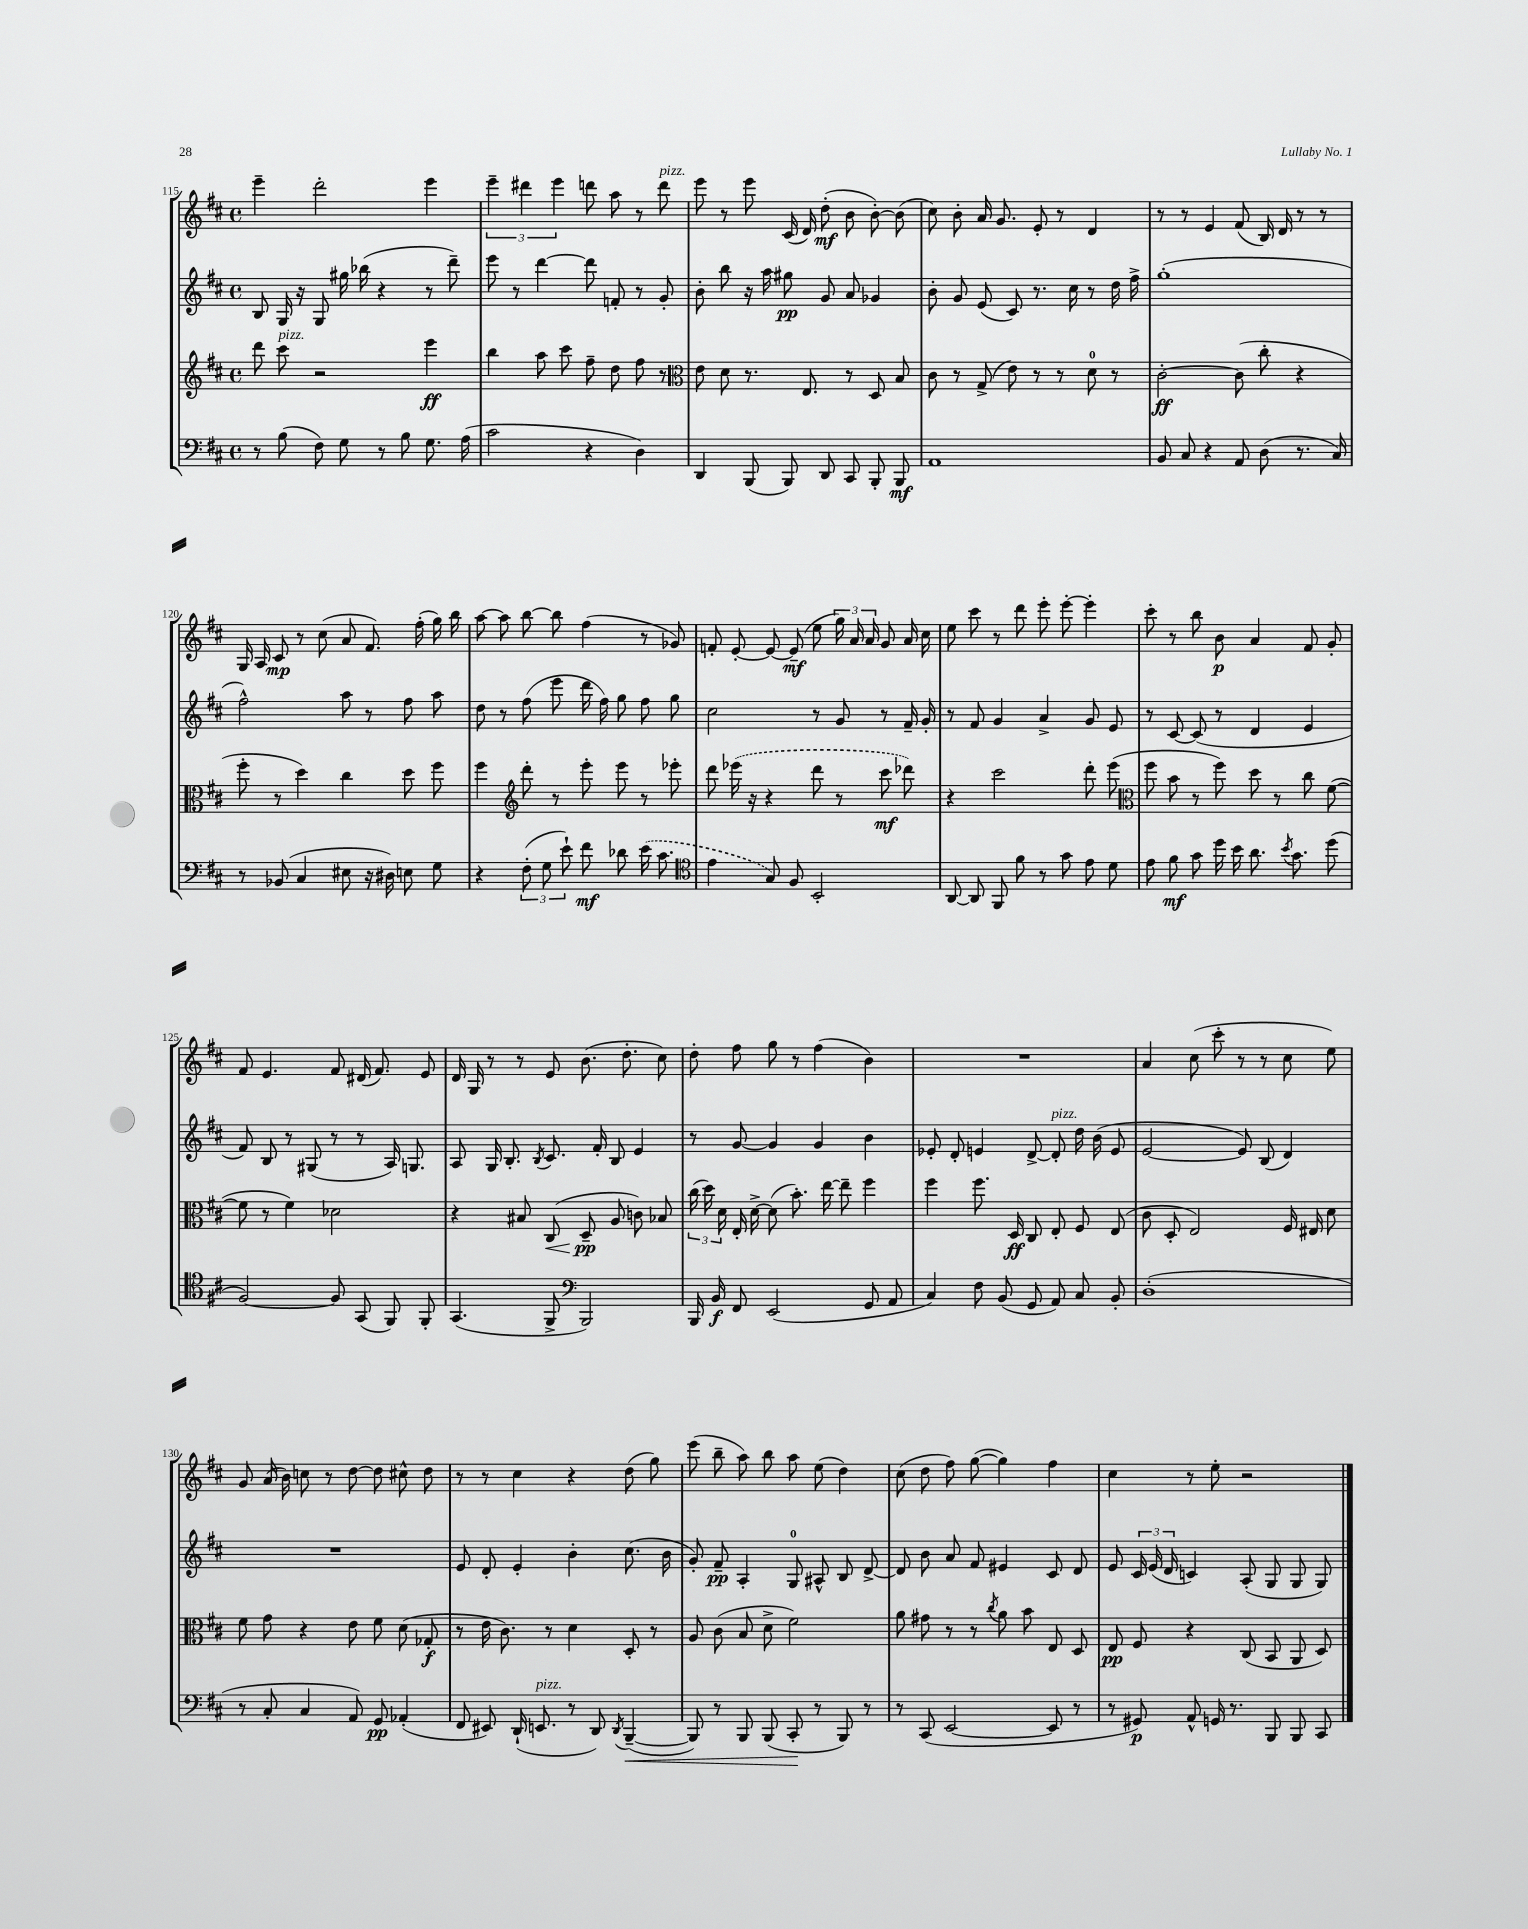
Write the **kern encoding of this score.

**kern	**dynam	**kern	**dynam	**kern	**dynam	**kern	**dynam
*part4	*part4	*part3	*part3	*part2	*part2	*part1	*part1
*staff4	*staff4	*staff3	*staff3	*staff2	*staff2	*staff1	*staff1
*clefF4	*	*clefG2	*	*clefG2	*	*clefG2	*
*k[f#c#]	*	*k[f#c#]	*	*k[f#c#]	*	*k[f#c#]	*
*M4/4	*	*M4/4	*	*M4/4	*	*M4/4	*
*met(c)	*	*met(c)	*	*met(c)	*	*met(c)	*
=115	=115	=115	=115	=115	=115	=115	=115
8r	.	8ddd\	.	8B/	.	4eee~\	.
!	!	!LO:TX:a:i:t=pizz.	!	!	!	!	!
(8B\	.	8ccc#\	.	16G/	.	.	.
.	.	.	.	16r	.	.	.
8F#\)	.	2r	.	8G/	.	2ddd'\	.
8G\	.	.	.	16gg#X\	.	.	.
.	.	.	.	(16bb-X\	.	.	.
8r	.	.	.	4r	.	.	.
8B\	.	.	.	.	.	.	.
8.G\	.	4eee\	ff	8r	.	4eee\	.
.	.	.	.	8ddd~\)	.	.	.
(16A\	.	.	.	.	.	.	.
=116	=116	=116	=116	=116	=116	=116	=116
2c#\	.	4bb\	.	8eee\	.	6eee~\	.
.	.	.	.	8r	.	.	.
.	.	.	.	.	.	6ddd#X\	.
.	.	8aa\	.	[4ddd\	.	.	.
.	.	.	.	.	.	6eee\	.
.	.	8ccc#\	.	.	.	.	.
4r	.	8ff#~\	.	8ddd\]	.	8dddn\	.
.	.	8dd\	.	8fn'/	.	8aa\	.
4D\)	.	8ff#\	.	8r	.	8r	.
!	!	!	!	!	!	!LO:TX:a:i:t=pizz.	!
.	.	8r	.	8g'/	.	8ddd\	.
=117	=117	=117	=117	=117	=117	=117	=117
*	*	*clefC3	*	*	*	*	*
4DD/	.	8e\	.	8b'\	.	8eee\	.
.	.	8d\	.	8bb\	.	8r	.
(8BBB/	.	8.r	.	16r	.	8eee\	.
.	.	.	.	16aa\	.	.	.
8BBB/)	.	.	.	8gg#X\	pp	(16c#/	.
.	.	8.E/	.	.	.	16d/)	.
8DD/	.	.	.	8g/	.	(8dd'\	mf
8CC#/	.	8r	.	8a/	.	8b\	.
8BBB'/	.	8D/	.	4g-X/	.	[8b'\)	.
8BBB/	mf	8B/	.	.	.	(8b\]	.
=118	=118	=118	=118	=118	=118	=118	=118
1AA	.	8c#\	.	8b'\	.	8cc#\)	.
.	.	8r	.	8g/	.	8b'\	.
.	.	(8G^/	.	(8e/	.	16a/	.
.	.	.	.	.	.	8.g/	.
.	.	8e\)	.	8c#/)	.	.	.
.	.	8r	.	8.r	.	8e'/	.
.	.	8r	.	.	.	8r	.
.	.	.	.	16cc#\	.	.	.
.	.	8d\	.	8r	.	4d/	.
.	.	8r	.	16dd\	.	.	.
.	.	.	.	16ff#^\	.	.	.
=119	=119	=119	=119	=119	=119	=119	=119
8BB/	.	[2c#'\	ff	(1gg'	.	8r	.
8C#/	.	.	.	.	.	8r	.
4r	.	.	.	.	.	4e/	.
8AA/	.	(8c#\]	.	.	.	(8f#/	.
(8D\	.	8cc#'\	.	.	.	16B/)	.
.	.	.	.	.	.	16d/	.
8.r	.	4r	.	.	.	8r	.
.	.	.	.	.	.	8r	.
16C#/)	.	.	.	.	.	.	.
!!LO:LB:g=z
=120	=120	=120	=120	=120	=120	=120	=120
8r	.	8ff#'\	.	2ff#^^\)	.	16G/	.
.	.	.	.	.	.	16A/	.
(8BB-X/	.	8r	.	.	.	8c#/	mp
4C#/	.	4dd\)	.	.	.	8r	.
.	.	.	.	.	.	(8cc#\	.
8E#X\	.	4cc#\	.	8aa\	.	8a/	.
16r	.	.	.	8r	.	8.f#/)	.
16D#X\)	.	.	.	.	.	.	.
8En\	.	8dd\	.	8ff#\	.	.	.
.	.	.	.	.	.	(16ff#'\	.
8G\	.	8ff#\	.	8aa\	.	16gg\)	.
.	.	.	.	.	.	16bb\	.
=121	=121	=121	=121	=121	=121	=121	=121
4r	.	4ff#\	.	8dd\	.	[8aa\	.
.	.	.	.	8r	.	8aa\]	.
*	*	*clefG2	*	*	*	*	*
(12F#'\	.	8ddd'\	.	(8ff#\	.	[8bb\	.
12G\	.	.	.	.	.	.	.
.	.	8r	.	8eee\	.	8bb\]	.
12e`\)	.	.	.	.	.	.	.
8f#\	mf	8eee'\	.	16ddd\	.	(4ff#\	.
.	.	.	.	16ff#\)	.	.	.
8d-X\	.	8eee\	.	8gg\	.	.	.
(16e\	.	8r	.	8ff#\	.	8r	.
8.c#\	.	.	.	.	.	.	.
.	.	8eee-X'\	.	8gg\	.	8g-X/)	.
=122	=122	=122	=122	=122	=122	=122	=122
*clefC4	*	*	*	*	*	*	*
4e\	.	8ddd\	.	2cc#\	.	8fn'/	.
.	.	(16eee-X\	.	.	.	[8e'/	.
.	.	16r	.	.	.	.	.
8G/)	.	4r	.	.	.	8e/_	.
8F#/	.	.	.	.	.	(8e~/]	mf
2BB'/	.	8ddd\	.	8r	.	8ee\	.
.	.	8r	.	8g/	.	24gg\)	.
.	.	.	.	.	.	24a/	.
.	.	.	.	.	.	24a/	.
.	.	8ccc#\	mf	8r	.	8g/	.
.	.	8ddd-X\)	.	16f#~/	.	16a/	.
.	.	.	.	16g'/	.	16cc#\	.
=123	=123	=123	=123	=123	=123	=123	=123
[8AA/	.	4r	.	8r	.	8ee\	.
8AA/]	.	.	.	8f#/	.	8ccc#\	.
8FF#/	.	2ccc#\	.	4g/	.	8r	.
8f#\	.	.	.	.	.	8ddd\	.
8r	.	.	.	4a^/	.	8eee'\	.
8g\	.	.	.	.	.	[8eee'\	.
8e\	.	8ddd'\	.	8g/	.	4eee'\]	.
8d\	.	(8eee\	.	8e/	.	.	.
=124	=124	=124	=124	=124	=124	=124	=124
*	*	*clefC3	*	*	*	*	*
8e\	.	8ff#\	.	8r	.	8ccc#'\	.
8f#\	mf	8b\	.	[8c#/	.	8r	.
8g\	.	8r	.	(8c#/]	.	8bb\	.
16dd\	.	8ff#\)	.	8r	.	8b\	p
16b\	.	.	.	.	.	.	.
8.a\	.	8dd\	.	4d/	.	4a/	.
.	.	8r	.	.	.	.	.
8qb/	.	.	.	.	.	.	.
8.g\	.	.	.	.	.	.	.
.	.	8cc#\	.	4e/	.	8f#/	.
(8dd\	.	([8f#\	.	.	.	8g'/	.
!!LO:LB:g=z
=125	=125	=125	=125	=125	=125	=125	=125
[2F#/)	.	8f#\]	.	8f#/)	.	8f#/	.
.	.	8r	.	8B/	.	4.e/	.
.	.	4f#\)	.	8r	.	.	.
.	.	.	.	(8G#X/	.	.	.
8F#/]	.	2d-X\	.	8r	.	8f#/	.
(8GG/	.	.	.	8r	.	(16d#X/	.
.	.	.	.	.	.	8.f#/)	.
8FF#/)	.	.	.	16A/)	.	.	.
.	.	.	.	8.Gn/	.	.	.
8FF#'/	.	.	.	.	.	8e/	.
=126	=126	=126	=126	=126	=126	=126	=126
(4.GG/	.	4r	.	8A/	.	16d/	.
.	.	.	.	.	.	16G/	.
.	.	.	.	16G/	.	8r	.
.	.	.	.	8.B'/	.	.	.
.	.	8B#X/	.	.	.	8r	.
.	.	.	.	8qB/	.	.	.
!	!	!	!LO:HP:b	!	!	!	!
8FF#^/	.	(8C#/	<	8.c#/	.	8e/	.
*clefF4	*	*	*	*	*	*	*
2BBB/)	.	8D~/	pp	.	.	(8.b\	.
.	.	.	.	16f#'/	.	.	.
.	.	8A/	[	8B/	.	.	.
.	.	.	.	.	.	8.dd'\	.
.	.	8cn\)	.	4e/	.	.	.
.	.	8B-X/	.	.	.	8cc#\)	.
=127	=127	=127	=127	=127	=127	=127	=127
16BBB/	.	(24cc#\	.	8r	.	8dd'\	.
.	.	24dd\)	.	.	.	.	.
16BB/	f	.	.	.	.	.	.
.	.	24d\	.	.	.	.	.
8FF#/	.	16E'/	.	[8g/	.	8ff#\	.
.	.	[16d^\	.	.	.	.	.
(2EE/	.	(8d\]	.	4g/]	.	8gg\	.
.	.	8.b'\)	.	.	.	8r	.
.	.	.	.	4g/	.	(4ff#\	.
.	.	[16ee\	.	.	.	.	.
.	.	8ee~\]	.	.	.	.	.
8GG/	.	4ff#\	.	4b\	.	4b\)	.
8AA/	.	.	.	.	.	.	.
=128	=128	=128	=128	=128	=128	=128	=128
4C#/)	.	4ff#\	.	8e-X'/	.	1r	.
.	.	.	.	8d'/	.	.	.
8F#\	.	8.ff#\	.	4en/	.	.	.
(8BB/	.	.	.	.	.	.	.
.	.	16D/	ff	.	.	.	.
8GG/	.	8C#/	.	[8d^/	.	.	.
!	!	!	!	!LO:TX:a:i:t=pizz.	!	!	!
8AA/)	.	8E'/	.	8d'/]	.	.	.
8C#/	.	8F#/	.	16dd\	.	.	.
.	.	.	.	(16b\	.	.	.
8BB'/	.	(8E/	.	8e/	.	.	.
=129	=129	=129	=129	=129	=129	=129	=129
(1D'	.	8c#\	.	[2e/	.	4a/	.
.	.	8D'/	.	.	.	.	.
.	.	2E/)	.	.	.	(8cc#\	.
.	.	.	.	.	.	8ccc#'\	.
.	.	.	.	8e/])	.	8r	.
.	.	.	.	(8B/	.	8r	.
.	.	16F#/	.	4d/)	.	8cc#\	.
.	.	16E#X/	.	.	.	.	.
.	.	8d\	.	.	.	8ee\)	.
!!LO:LB:g=z
=130	=130	=130	=130	=130	=130	=130	=130
8r	.	8f#\	.	1r	.	8g/	.
8C#'/	.	8g\	.	.	.	(16a/	.
.	.	.	.	.	.	16b\)	.
4C#/	.	4r	.	.	.	8ccn\	.
.	.	.	.	.	.	8r	.
8AA/)	.	8e\	.	.	.	[8dd\	.
8GG/	pp	8f#\	.	.	.	8dd\]	.
(4AA-X'/	.	(8d\	.	.	.	8cc#X^^\	.
.	.	8G-X'/	f	.	.	8dd\	.
=131	=131	=131	=131	=131	=131	=131	=131
8FF#/	.	8r	.	8e/	.	8r	.
8EE#X/)	.	16e\	.	8d'/	.	8r	.
.	.	8.c#\)	.	.	.	.	.
(16DD`/	.	.	.	4e'/	.	4cc#\	.
!LO:TX:a:i:t=pizz.	!	!	!	!	!	!	!
8.EEn/	.	.	.	.	.	.	.
.	.	8r	.	.	.	.	.
8r	.	4d\	.	4b'\	.	4r	.
8DD/)	.	.	.	.	.	.	.
8qDD/	.	.	.	.	.	.	.
!	!LO:HP:b	!	!	!	!	!	!
([4BBB~/	<	8D'/	.	(8.cc#\	.	(8dd\	.
.	.	8r	.	.	.	8gg\)	.
.	.	.	.	16b\	.	.	.
=132	=132	=132	=132	=132	=132	=132	=132
8BBB/])	.	8A/	.	8g'/)	.	(8eee\	.
8r	.	(8c#\	.	8f#~/	pp	8bb~\	.
8BBB/	.	8B/	.	4A'/	.	8aa\)	.
(8BBB/	.	8d^\	.	.	.	8bb\	.
8CC#'/	.	2f#\)	.	8G/	.	8aa\	.
8r	[	.	.	8A#X^^/	.	(8ee\	.
8BBB/)	.	.	.	8B/	.	4dd\)	.
8r	.	.	.	[8d^/	.	.	.
=133	=133	=133	=133	=133	=133	=133	=133
8r	.	8a\	.	8d/]	.	(8cc#\	.
(8CC#/	.	8g#X\	.	8b\	.	8dd\	.
[2EE/	.	8r	.	8a/	.	8ff#\)	.
.	.	8r	.	8f#/	.	([8gg\	.
.	.	8qcc#/	.	.	.	.	.
.	.	8a\	.	4e#X/	.	4gg\])	.
.	.	8b\	.	.	.	.	.
8EE/]	.	8E/	.	8c#/	.	4ff#\	.
8r	.	8D/	.	8d/	.	.	.
=134	=134	=134	=134	=134	=134	=134	=134
8r	.	8E/	pp	8e/	.	4cc#\	.
8GG#X/)	p	8F#/	.	24c#/	.	.	.
.	.	.	.	(24e/	.	.	.
.	.	.	.	24d/	.	.	.
8AA^^/	.	4r	.	4cn/)	.	8r	.
16GGn/	.	.	.	.	.	8ee'\	.
8.r	.	.	.	.	.	.	.
.	.	(8C#/	.	(8A'/	.	2r	.
8BBB/	.	8BB/	.	8G/	.	.	.
8BBB/	.	8AA/	.	8G/	.	.	.
8CC#/	.	8D/)	.	8G/)	.	.	.
==	==	==	==	==	==	==	==
*-	*-	*-	*-	*-	*-	*-	*-
